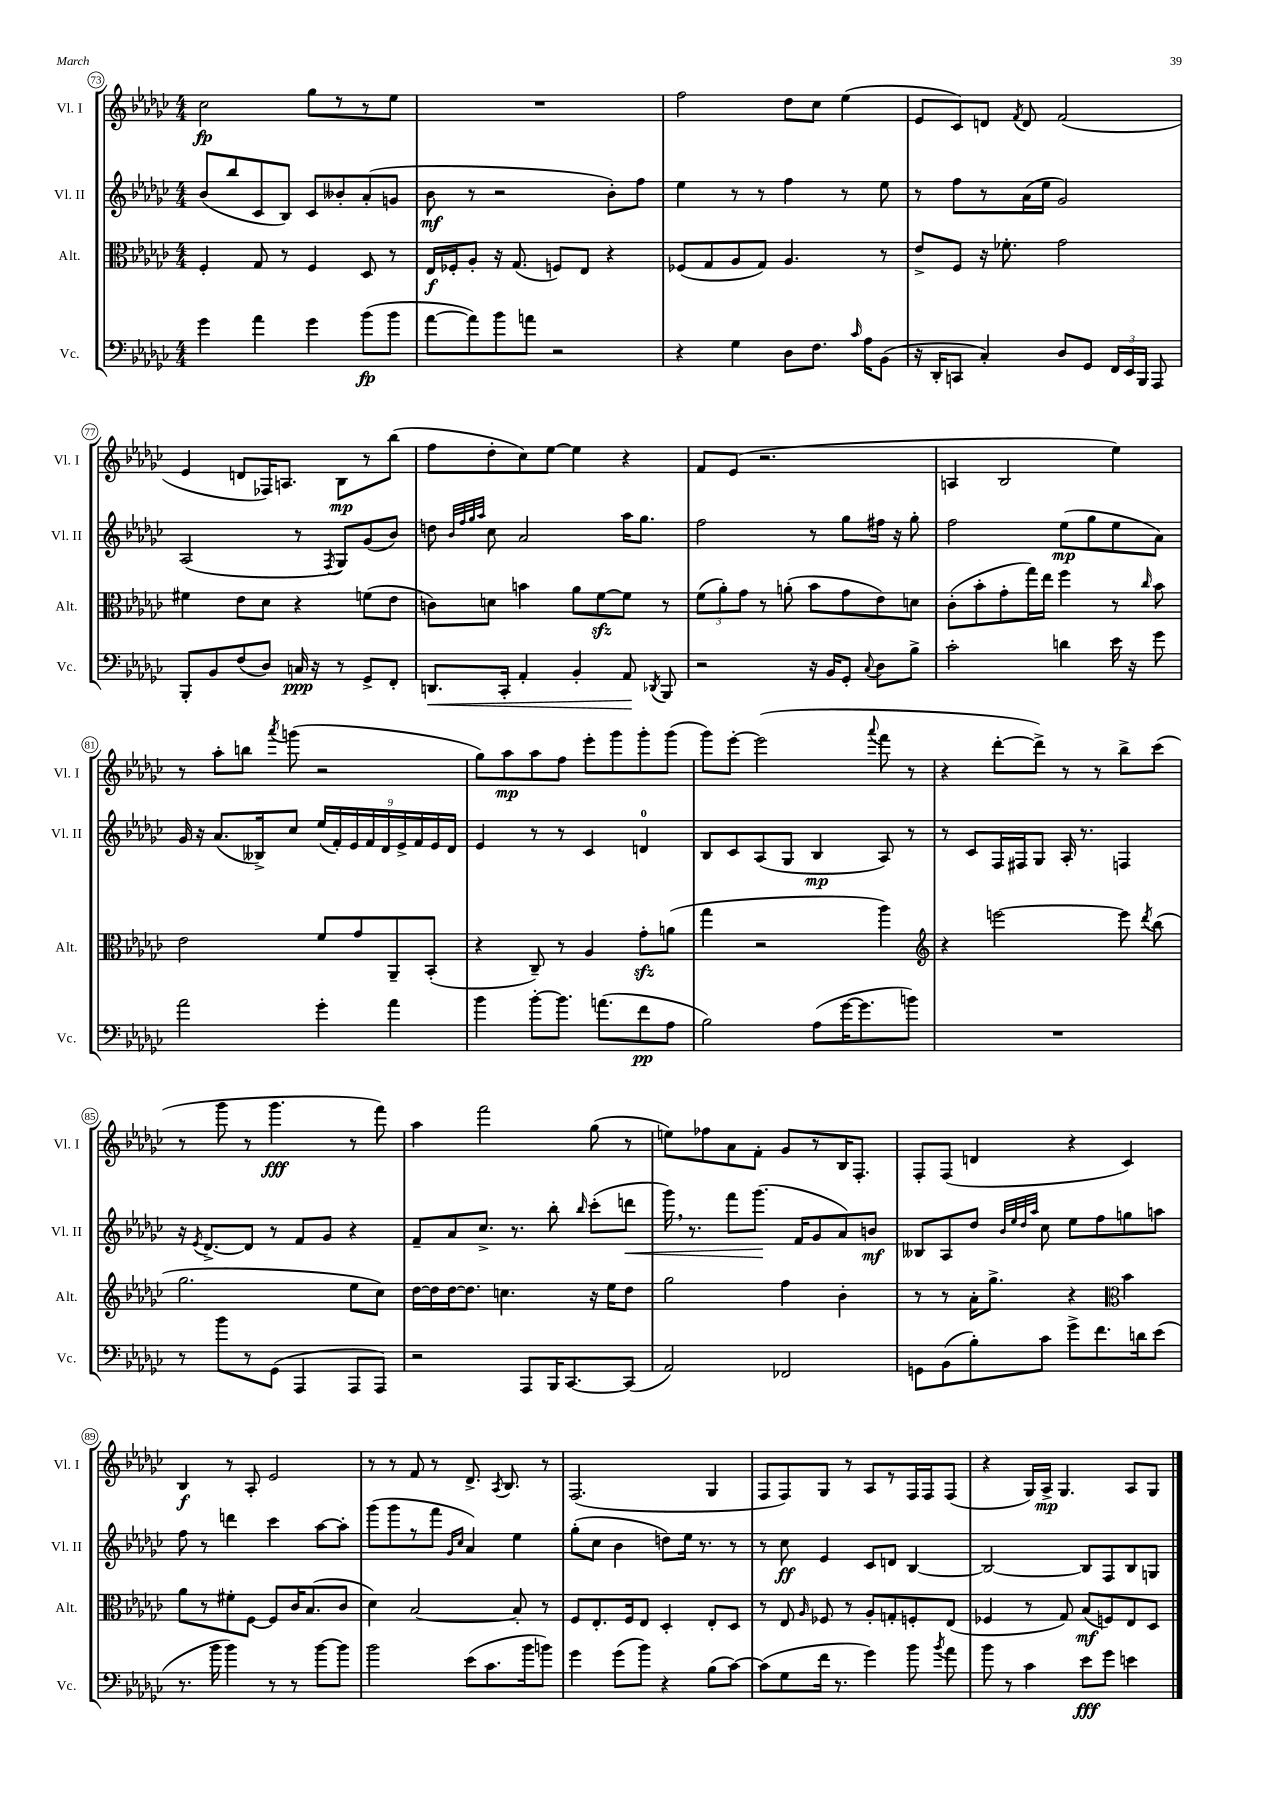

**kern	**kern	**kern	**kern
*staff4	*staff3	*staff2	*staff1
*clefF4	*clefC3	*clefG2	*clefG2
*k[b-e-a-d-g-c-]	*k[b-e-a-d-g-c-]	*k[b-e-a-d-g-c-]	*k[b-e-a-d-g-c-]
*M4/4	*M4/4	*M4/4	*M4/4
4g-	4F'	(8b-	2cc-
.	.	8bb-	.
4a-	8G-	8c-	.
.	8r	8B-)	.
4g-	4F	8c-	8gg-
.	.	8b--'	8r
(8b-	8D-	(8a-'	8r
8b-	8r	8g	8ee-
=	=	=	=
[8a-	16E-	8b-	1r
.	16F-'	.	.
8a-])	8A-'	8r	.
8b-	16r	2r	.
.	(8.G-	.	.
8a	.	.	.
2r	8F)	.	.
.	8E-	.	.
.	4r	8b-')	.
.	.	8ff	.
=	=	=	=
4r	(8F-	4ee-	2ff
.	8G-	.	.
4G-	8A-	8r	.
.	8G-)	8r	.
8D-	4.A-	4ff	8dd-
8.F	.	.	8cc-
.	.	8r	(4ee-
16qqc-	.	.	.
16A-	.	.	.
(8BB-	8r	8ee-	.
=	=	=	=
16r	8e-^	8r	8e-
16DD-'	.	.	.
8CC	8F	8ff	8c-)
4C-')	16r	8r	8d
.	8.f-'	.	.
.	.	.	8qf
.	.	(16a-	8d
.	.	16ee-	.
8D-	2g-	2g-)	(2f
8GG-	.	.	.
24FF	.	.	.
24EE-	.	.	.
24BBB-	.	.	.
8AAA-	.	.	.
=	=	=	=
8BBB-'	4f#	(2A-	4e-
8BB-	.	.	.
(8F	8e-	.	8d
8D-)	8d-	.	16F-)
.	.	.	8.A
16C	4r	8r	.
16r	.	.	.
.	.	8qF	.
8r	.	8G-)	8B-
8GG-^	(8f	(8g-	8r
8FF'	8e-	8b-)	(8bb-
=	=	=	=
8.DD	8c)	8dd	8ff
.	.	32qqb-	.
.	.	32qqff	.
.	.	32qqgg-	.
.	.	32qqaa-	.
.	8d	8cc-	8dd-'
16CC-'	.	.	.
4AA-'	4b	2a-	8cc-)
.	.	.	[8ee-
4BB-'	8a-	.	4ee-]
.	[8f	.	.
8AA-	8f]	16aa-	4r
.	.	8.gg-	.
8qDD-	.	.	.
8BBB-	8r	.	.
=	=	=	=
2r	(12f	2ff	8f
.	12a-')	.	.
.	.	.	(8e-
.	12g-	.	.
.	8r	.	2.r
.	(8a'	.	.
16r	8b-	8r	.
16BB-	.	.	.
8GG-'	8g-	8gg-	.
8qqC-	.	.	.
8D-	8e-)	16ff#	.
.	.	16r	.
8B-^	8d	8gg-'	.
=	=	=	=
2c-'	(8c-'	2ff	4A
.	8b-'	.	.
.	8g-'	.	2B-
.	16gg-)	.	.
.	16ee-	.	.
4d	4ff	(8ee-	.
.	.	8gg-	.
16e-	8r	8ee-	4ee-)
16r	.	.	.
.	16qqcc-	.	.
8g-	8b-	8a-)	.
=	=	=	=
2a-	2e-	16g-	8r
.	.	16r	.
.	.	(8.a-	8aa-'
.	.	.	8bb
.	.	16B--^)	.
.	.	.	8qaaa-
.	.	8cc-	(8ggg
4g-'	8f	(18ee-	2r
.	.	18f')	.
.	.	18e-	.
.	8g-	.	.
.	.	18f	.
.	.	18d-	.
4a-	8AA-~	.	.
.	.	18e-^	.
.	.	18f	.
.	(8BB-'	.	.
.	.	18e-	.
.	.	18d-	.
=	=	=	=
4b-	4r	4e-	8gg-)
.	.	.	8aa-
[8b-'	8C-~)	8r	8aa-
8.b-]	8r	8r	8ff
.	4A-	4c-	8eee-'
(8.a	.	.	.
.	.	.	8ggg-
8f	8g-'	4d	8ggg-'
8A-	(8a	.	(8ggg-
=	=	=	=
2B-)	4gg-	8B-	8ggg-)
.	.	8c-	[8eee-'
.	2r	(8A-	(2eee-]
.	.	8G-	.
(8A-	.	4B-	.
[16g-	.	.	.
8.g-]	.	.	.
.	.	.	8qqaaa-
.	4aa-)	8A-)	8fff
8b)	.	8r	8r
=	=	=	=
*	*clefG2	*	*
1r	4r	8r	4r
.	.	8c-	.
.	[2eee	16F	[8ddd-'
.	.	16F#	.
.	.	8G-	8ddd-^])
.	.	16A-'	8r
.	.	8.r	.
.	.	.	8r
.	8eee]	4F	8bb-^
.	8qddd-	.	.
.	(8bb-	.	(8ccc-
=	=	=	=
8r	2.gg-	16r	8r
.	.	8qe-	.
.	.	[8.d-^	.
8b-	.	.	8ggg-
8r	.	8d-]	8r
(8GG-	.	8r	4.ggg-
4AAA-	.	8f	.
.	.	8g-	.
8AAA-	8ee-	4r	8r
8AAA-)	8cc-)	.	8fff)
=	=	=	=
2r	[16dd-	8f~	4aa-
.	16dd-]	.	.
.	[16dd-	8a-	.
.	8.dd-]	.	.
.	.	8.cc-^	2fff
.	4.cc	.	.
.	.	8.r	.
8AAA-	.	.	.
16BBB-	.	8bb-'	.
[8.CC-	.	.	.
.	.	16qqbb-	.
.	16r	(8ccc-'	(8gg-
.	16ee-	.	.
(8CC-]	8dd-	8ddd	8r
=	=	=	=
2AA-)	2gg-	16ggg-)	8ee)
.	.	8.r	.
.	.	.	8ff-
.	.	8fff	8a-
.	.	(8.ggg-	8f'
2FF-	4ff	.	8g-
.	.	16f	.
.	.	8g-	8r
.	4b-'	8a-)	16B-
.	.	.	8.F'
.	.	8b	.
=	=	=	=
8GG	8r	8B--	8F'
(8BB-	8r	8A-	(8F
8B-')	16a-'	8dd-	4d
.	8.gg-^	.	.
.	.	32qqb-	.
.	.	32qqee-	.
.	.	32qqdd-	.
.	.	32qqaa-	.
8c-	.	8cc-	.
8g-^	4r	8ee-	4r
8.f	.	8ff	.
*	*clefC3	*	*
.	4b-	8gg	4c-)
16d	.	.	.
(8e-	.	8aa	.
=	=	=	=
8.r	8a-	8ff	4B-
.	8r	8r	.
16b-	.	.	.
4b-)	8f#'	4ddd	8r
.	[8F	.	8A-'
8r	8F]	4ccc-	2e-
8r	16c-	.	.
.	(8.B-	.	.
[8b-	.	[8aa-	.
8b-]	8c-	8aa-']	.
=	=	=	=
2b-	4d-)	(8ggg-	8r
.	.	8ggg-	8r
.	[2B-	8r	8f
.	.	8fff	8r
.	.	16qqg-	.
.	.	16qqcc-	.
(8e-	.	4a-)	8.d-^
8.c-	.	.	.
.	.	.	8qA-
.	.	.	8.B-
.	8B-']	4ee-	.
16b-	.	.	.
8b)	8r	.	8r
=	=	=	=
4g-	8F	(8gg-'	(2.F
.	8.E-'	8cc-	.
(8g-	.	4b-	.
.	16F	.	.
8b-)	8E-	.	.
4r	4D-'	8dd)	.
.	.	16ee-	.
.	.	8.r	.
(8B-	8E-'	.	4G-
[8c-)	8D-	8r	.
=	=	=	=
(8c-]	8r	8r	8F
8G-	8E-	8cc-	8F)
.	16qqA-	.	.
16f	8F-	4e-	8G-
8.r	.	.	.
.	8r	.	8r
4g-)	8A-'	8c-	8A-
.	8G'	8d	8r
8b-	8F'	[4B-	16F
.	.	.	16F
8qb-	.	.	.
8a-	(8E-	.	(8F
=	=	=	=
8b-	4F-	2B-_	4r
8r	.	.	.
4c-	8r	.	16G-)
.	.	.	16A-^
.	8G-)	.	4.G-
8e-	(8B-	8B-]	.
8g-	8F)	8F	.
4e	8E-	8B-	8A-
.	8D-	8G	8G-
==	==	==	==
*-	*-	*-	*-
